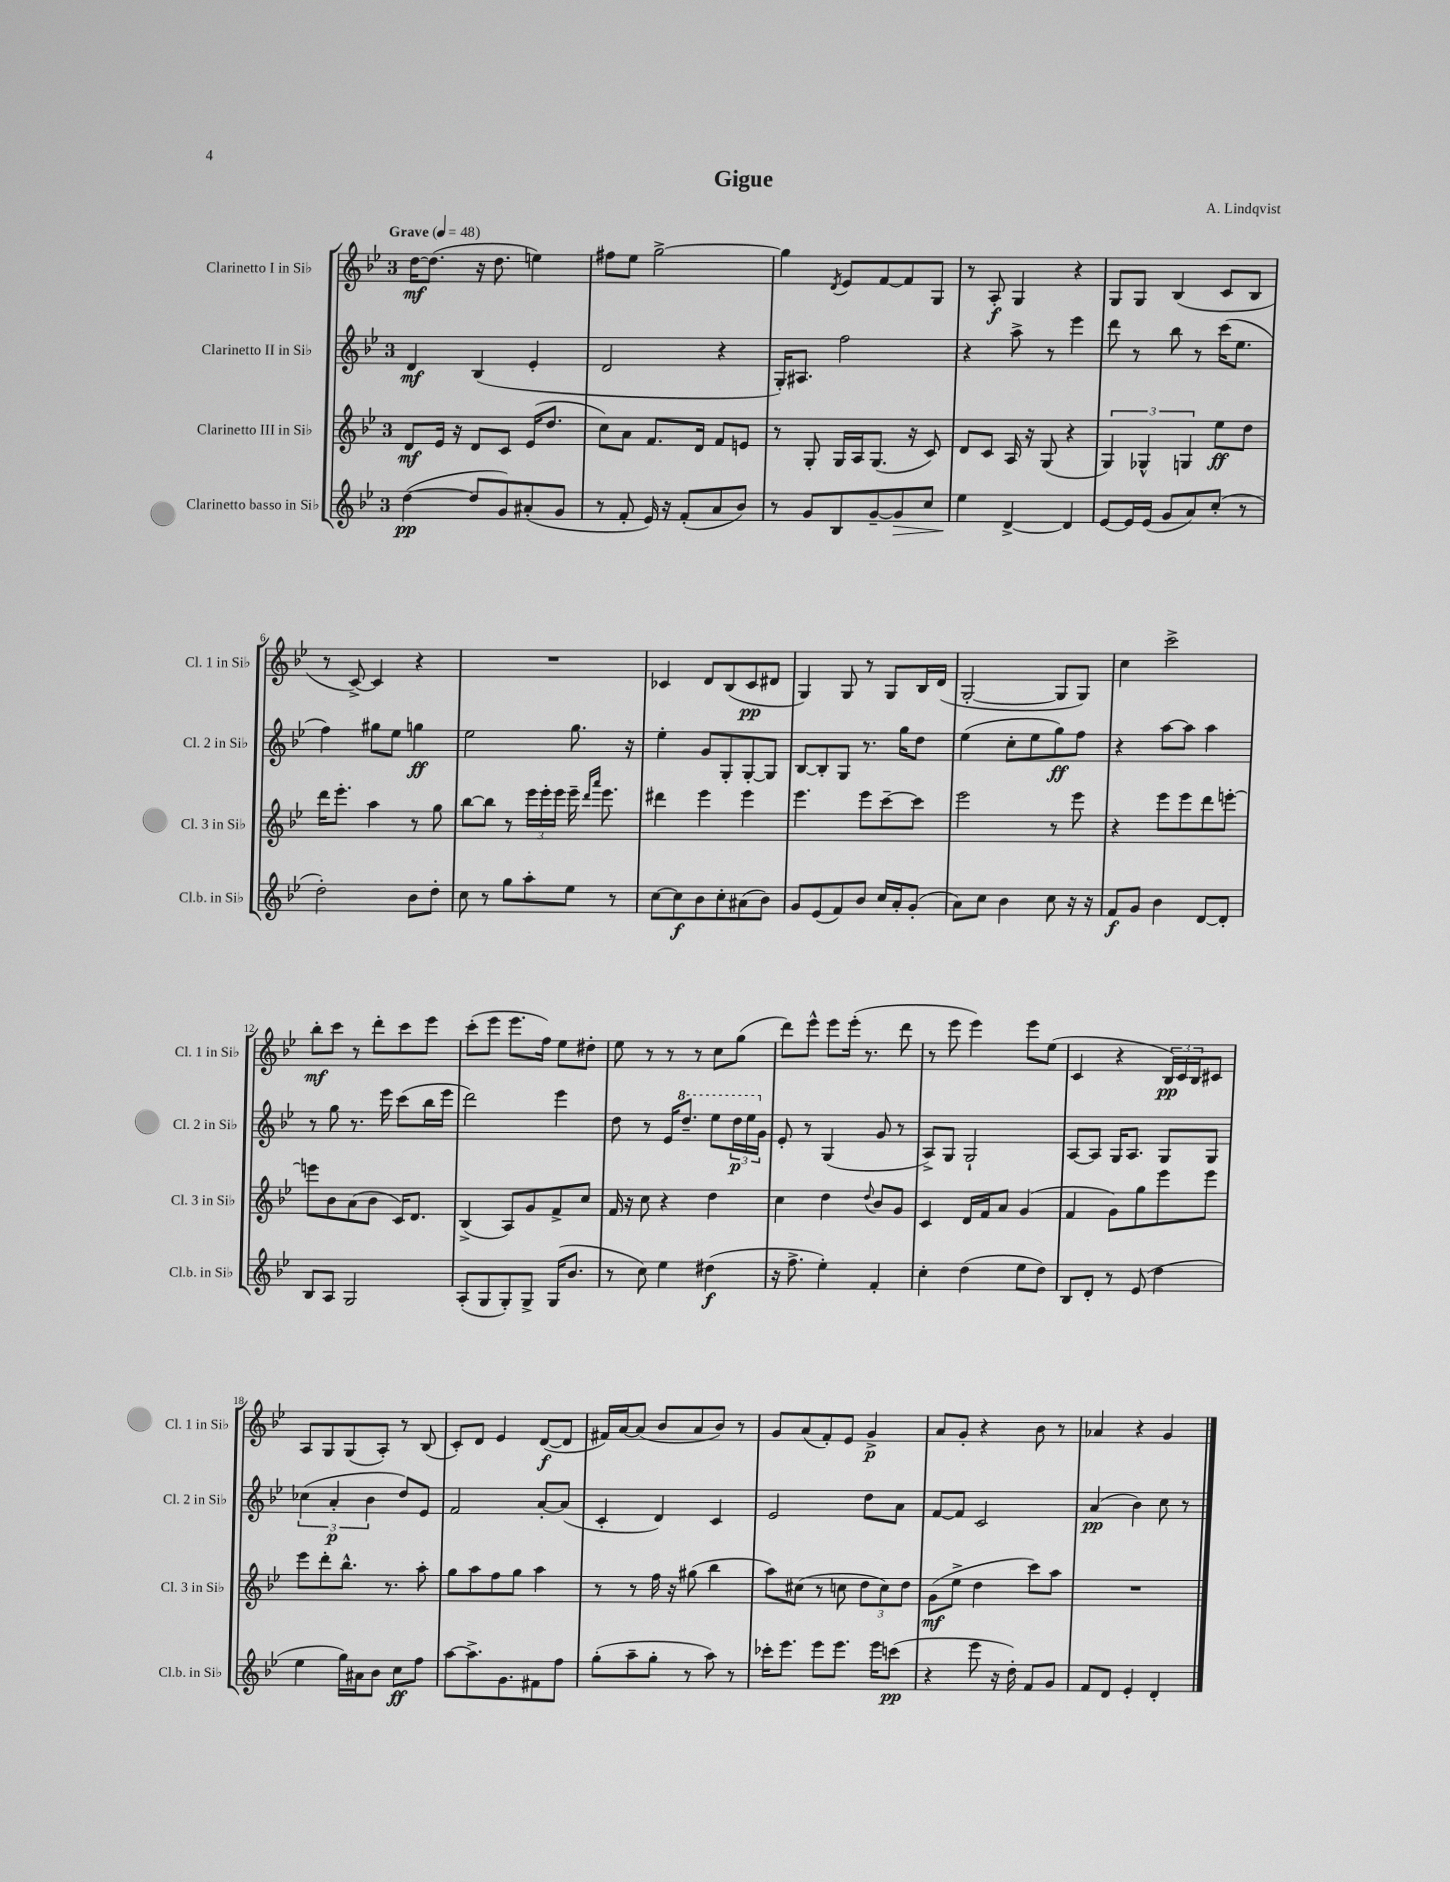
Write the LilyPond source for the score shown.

\header { title = "Gigue" composer = "A. Lindqvist" }
<<
\new StaffGroup <<
\new Staff = "s0" \with { instrumentName = "Clarinetto I in Sib" shortInstrumentName = "Cl. 1 in Sib" } {
    \clef treble \key bes \major \once \override Staff.TimeSignature.style = #'single-digit \time 3/4 \tempo "Grave" 4 = 48
    d''16~\mf d''8.( r16 d''8. e''4) |
    fis''8 ees''8 g''2~-> |
    g''4 \acciaccatura { d'8 } ees'8 f'8~ f'8 g8 |
    r8 a8-.\f g4 r4 |
    g8 g8 bes4( c'8 bes8 |
    r8 c'8~->) c'4 r4 |
    R2. |
    ces'4 d'8 bes8( ces'8\pp dis'8 |
    g4) g8 r8 g8 bes16 d'16( |
    g2~-. g8 g8) |
    c''4 c'''2-> |
    bes''8-.\mf c'''8 r8 d'''8-. c'''8 ees'''8 |
    c'''8-.( ees'''8 ees'''8. f''16) ees''8 dis''8-. |
    ees''8 r8 r8 r8 c''8 g''8( |
    d'''8) ees'''8-^ ees'''8 ees'''16-.( r8. d'''8 |
    r8 ees'''8 ees'''4) ees'''8 ees''8( |
    c'4 r4 \tuplet 3/2 { bes16\pp) c'16 bes16 } cis'8 |
    a8 g8 g8( a8-.) r8 bes8( |
    c'8-.) d'8 ees'4 d'8~\f( d'8 |
    fis'16) a'16~ a'8( bes'8 a'8 bes'8) r8 |
    g'8 a'8( f'8-.) ees'8 g'4->\p |
    a'8 g'8-. r4 bes'8 r8 |
    aes'4 r4 g'4 \bar "|." |
}
\new Staff = "s1" \with { instrumentName = "Clarinetto II in Sib" shortInstrumentName = "Cl. 2 in Sib" } {
    \clef treble \key bes \major \once \override Staff.TimeSignature.style = #'single-digit \time 3/4
    d'4\mf bes4( ees'4-. |
    d'2 r4 |
    g16-.) ais8. f''2 |
    r4 a''8-> r8 ees'''4 |
    d'''8 r8 bes''8 r8 c'''16( ees''8. |
    f''4) gis''8 ees''8 g''4\ff |
    ees''2 g''8. r16 |
    ees''4-. g'8 g8-. g8~-. g8 |
    bes8~ bes8-. g8 r8. g''16 d''8 |
    ees''4( c''8-. ees''8 g''8\ff) f''8 |
    r4 a''8~ a''8 a''4 |
    r8 g''8 r8. ees'''16 c'''8( bes''16 ees'''16 |
    d'''2) ees'''4 |
    d''8 r8 ees'16 \ottava #1 d'''8.-- ees'''8 \tuplet 3/2 { d'''16\p ees'''16 \ottava #0 g'16 } |
    ees'8-. r8 g4( g'8 r8 |
    a8->) g8 g2-! |
    a8~ a8 g16 a8. g8 g8 |
    \tuplet 3/2 { ces''4( a'4-.\p bes'4 } d''8) ees'8 |
    f'2 a'8~-. a'8( |
    c'4-. d'4) c'4 |
    ees'2 d''8 a'8 |
    f'8~ f'8 c'2 |
    a'4\pp( bes'4) c''8 r8 \bar "|." |
}
\new Staff = "s2" \with { instrumentName = "Clarinetto III in Sib" shortInstrumentName = "Cl. 3 in Sib" } {
    \clef treble \key bes \major \once \override Staff.TimeSignature.style = #'single-digit \time 3/4
    d'8\mf ees'16 r16 d'8 c'8 ees'16( d''8. |
    c''8) a'8 f'8. d'16 f'8 e'8 |
    r8 g8-. g16 a16 g8.( r16 c'8) |
    d'8 c'8 a16 r16 g8( r4 |
    \tuplet 3/2 { g4) ges4-^ g4 } ees''8\ff d''8 |
    d'''16 ees'''8.-. a''4 r8 g''8 |
    bes''8~ bes''8 r8 \tuplet 3/2 { ees'''16 ees'''16-. ees'''16 } ees'''16-- \grace { d'''16 a'''16 } ees'''8. |
    dis'''4 ees'''4 ees'''4 |
    ees'''4. ees'''8 c'''8~-- c'''8 |
    ees'''2 r8 ees'''8 |
    r4 ees'''8 ees'''8 d'''8 e'''8~-. |
    e'''8 bes'8 a'8( bes'8 c'16) d'8. |
    bes4->( a8) g'8 f'8-> c''8 |
    f'16 r16 c''8 r4 d''4 |
    c''4 d''4 \appoggiatura { d''8 } bes'8 g'8 |
    c'4 d'16 f'16 a'8 g'4( |
    f'4 g'8) g''8 ees'''8 ees'''8 |
    ees'''8 d'''8-. bes''8.-^ r8. a''8-. |
    g''8 a''8 f''8 g''8 a''4 |
    r8 r8 f''16 r16 gis''8( bes''4 |
    a''8) cis''8( r8 c''8 \tuplet 3/2 { d''8 c''8) d''8 } |
    g'8\mf( ees''8-> d''4 c'''8) a''8 |
    R2. \bar "|." |
}
\new Staff = "s3" \with { instrumentName = "Clarinetto basso in Sib" shortInstrumentName = "Cl.b. in Sib" } {
    \clef treble \key bes \major \once \override Staff.TimeSignature.style = #'single-digit \time 3/4
    d''4~\pp( d''8 g'8) ais'8-.( g'8 |
    r8 f'8-. ees'16) r16 f'8-.( a'8 bes'8) |
    r8 g'8 bes8 g'8~-- g'8\> c''8 |
    ees''4\! d'4~-> d'4 |
    ees'8~ ees'16 ees'16( g'8 a'8) c''8-.( r8 |
    d''2-.) bes'8 d''8-. |
    c''8 r8 g''8 a''8-. ees''8 r8 |
    c''8~ c''8\f bes'8 c''8-. ais'8( bes'8) |
    g'8 ees'8( f'8) bes'8 c''16 a'16-. g'8-.( |
    a'8) c''8 bes'4 c''8 r16 r16 |
    f'8\f g'8 bes'4 d'8~ d'8-. |
    bes8 a8 g2 |
    a8-.( g8 g8-.) g8-> g16( bes'8. |
    r8 c''8) ees''4 dis''4\f( |
    r16 f''8.-> ees''4-.) f'4-. |
    c''4-. d''4( ees''8 d''8) |
    bes8 d'8-. r8 ees'8( d''4 |
    ees''4 g''16) ais'16 bes'8 c''8\ff f''8 |
    a''8~ a''8.-> g'8. fis'8 f''8 |
    g''8-.( a''8-- g''8-. r8 a''8) r8 |
    ces'''16-. ees'''8. ees'''8 ees'''8. ees'''16 c'''8\pp( |
    r4 ees'''8 r16 d''16-.) f'8 g'8 |
    f'8 d'8 ees'4-. d'4-. \bar "|." |
}
>>
>>
